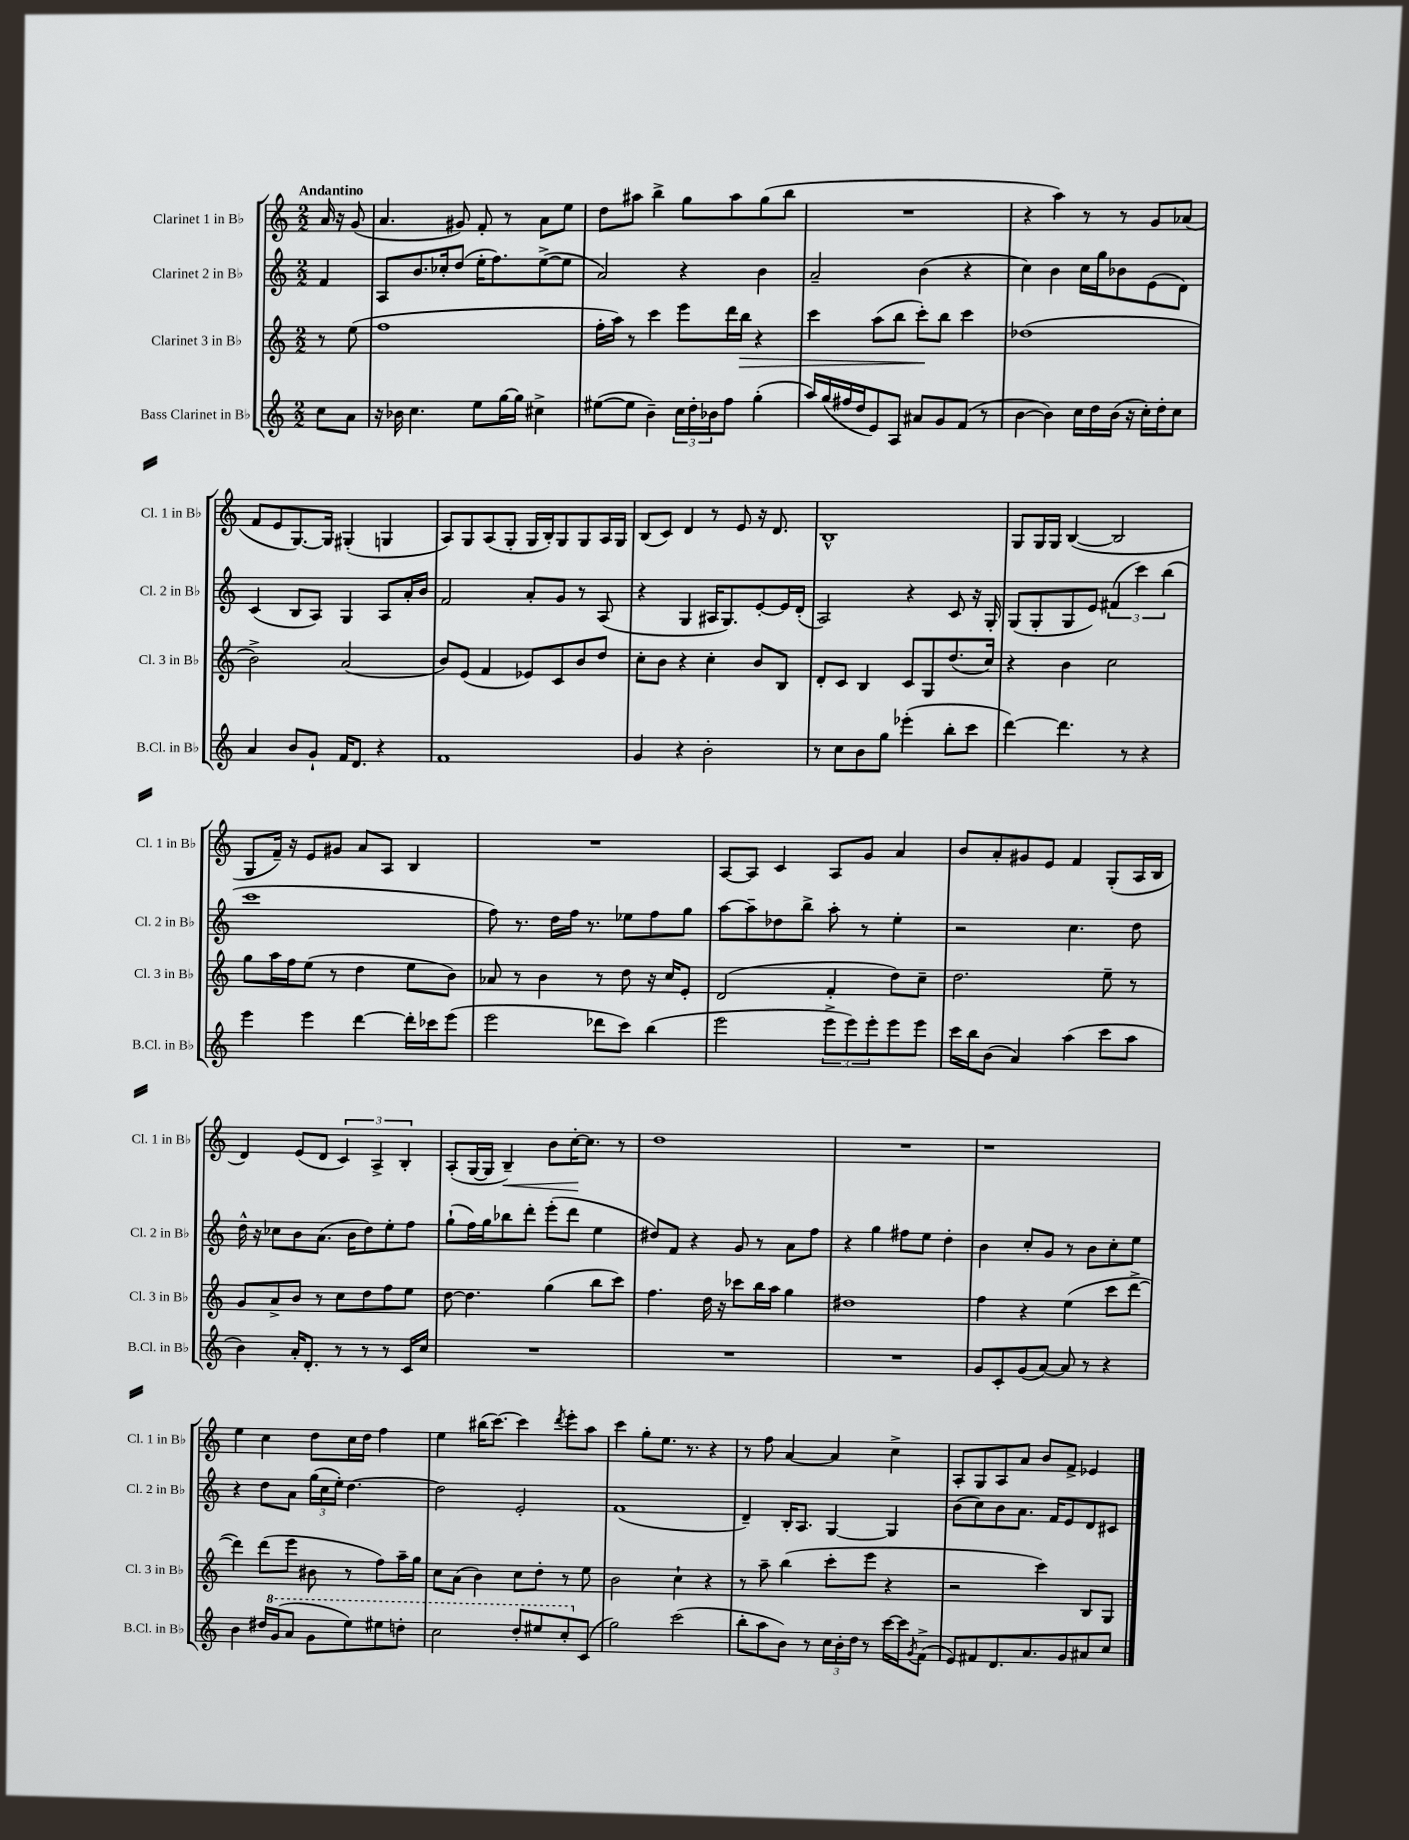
<<
\new StaffGroup <<
\new Staff = "s0" \with { instrumentName = "Clarinet 1 in Bb" shortInstrumentName = "Cl. 1 in Bb" } {
    \clef treble \key c \major \numericTimeSignature \time 2/2 \partial 4 \tempo "Andantino"
    a'16 r16 g'8( |
    a'4. gis'8) f'8-. r8 a'8 e''8 |
    d''8 ais''8 b''4-> g''8 ais''8 g''8( b''8 |
    R1 |
    r4 a''4) r8 r8 g'8 aes'8( |
    f'8 e'8 g8.~) g16 gis4-.( g4 |
    a8) g8 a8( g8-. g16 b16-.) g8 g8 a16 g16 |
    b8( c'8) d'4 r8 e'8 r16 d'8. |
    b1-^ |
    g8 g16 g16 b4~( b2 |
    g8 f'16--) r16 e'8 gis'8 a'8 a8 b4 |
    R1 |
    a8~ a8 c'4 a8 g'8 a'4 |
    b'8 a'8-. gis'8 e'8 f'4 g8-.( a16 b16 |
    d'4) e'8( d'8 \tuplet 3/2 { c'4) a4-> b4-. } |
    a8-.( g16~ g16 b4--\<) b'8 c''16~-.\! c''8. r8 |
    d''1 |
    R1 |
    r1 |
    e''4 c''4 d''8 c''16 d''16 f''4 |
    e''4 bis''16( c'''8.~) c'''4 \acciaccatura { d'''8 } e'''8-. a''8 |
    c'''4 g''8-. e''8. r8. r4 |
    r8 f''8 a'4~ a'4 c''4-> |
    a8-. g8 a8 a'8 b'8 f'8-> ees'4 \bar "|." |
}
\new Staff = "s1" \with { instrumentName = "Clarinet 2 in Bb" shortInstrumentName = "Cl. 2 in Bb" } {
    \clef treble \key c \major \numericTimeSignature \time 2/2 \partial 4
    f'4 |
    a8 b'8. ces''16-. d''8( e''16-. f''8.) e''8~->( e''8 |
    a'2) r4 b'4 |
    a'2-- b'4( r4 |
    c''4) b'4 c''16 g''16 bes'8 e'8( d'8) |
    c'4( b8 a8) g4 a8 a'16-. b'16 |
    f'2 a'8-. g'8 r8 a8( |
    r4 g4 ais16 g8.) e'8~-. e'16 d'16-.( |
    a2) r4 c'8 r16 g16-. |
    g8( g8-. g8 e'8) \tuplet 3/2 { fis'4( c'''4) b''4( } |
    c'''1 |
    f''8) r8. d''16 f''16 r8. ees''8 f''8 g''8 |
    a''8~ a''8-- des''8 b''8-> a''8-. r8 e''4-. |
    r2 c''4. d''8 |
    d''16-^ r16 ces''8 b'8 a'8.( b'16 d''8) e''8-. f''8 |
    g''8-!( f''16) g''16 bes''8 d'''8-. e'''8-.( d'''8 e''4 |
    dis''8) f'8 r4 g'8 r8 a'8 f''8 |
    r4 g''4 fis''8 e''8 d''4-. |
    b'4 c''8-. g'8 r8 b'8 c''8-. e''8 |
    r4 d''8 a'8 \tuplet 3/2 { g''16( c''16 e''16-.) } d''4.~ |
    d''2 e'2-. |
    f'1( |
    d'4--) b16-. a8. g4~ g4 |
    b'8( c''8) b'8 a'8. f'16 e'8 d'8 cis'8 \bar "|." |
}
\new Staff = "s2" \with { instrumentName = "Clarinet 3 in Bb" shortInstrumentName = "Cl. 3 in Bb" } {
    \clef treble \key c \major \numericTimeSignature \time 2/2 \partial 4
    r8 e''8( |
    f''1 |
    f''16-. a''16) r8 c'''4 e'''8 d'''16 b''16\> r4 |
    c'''4 a''8( b''8 c'''8-.\!) b''8 c'''4 |
    des''1( |
    b'2->) a'2( |
    b'8) e'8( f'4 ees'8) c'8 b'8 d''8 |
    c''8-. b'8 r4 c''4-. b'8 b8 |
    d'8-. c'8 b4 c'8 g8 d''8.( c''16) |
    r4 b'4 c''2 |
    g''8 a''16 f''16 e''8( r8 d''4 e''8 b'8) |
    aes'8 r8 b'4 r8 d''8 r16 c''16 e'8-. |
    d'2( f'4-. d''8) c''8-- |
    d''2. e''8-- r8 |
    g'8 a'8-> b'8 r8 c''8 d''8 f''8 e''8 |
    d''8~ d''4. g''4( b''8 c'''8) |
    f''4. d''16 r16 ces'''8 b''16 a''16 g''4 |
    dis''1 |
    f''4 r4 e''4( c'''8 d'''8~-> |
    d'''4) d'''8( e'''8 bis'8 r8 f''8) a''16-- g''16 |
    c''8 a'8( b'4) c''8 d''8-. r8 e''8 |
    b'2 c''4-! r4 |
    r8 a''8-- b''4( c'''8-. e'''8 r4 |
    r2 c'''4) b8 g8 \bar "|." |
}
\new Staff = "s3" \with { instrumentName = "Bass Clarinet in Bb" shortInstrumentName = "B.Cl. in Bb" } {
    \clef treble \key c \major \numericTimeSignature \time 2/2 \partial 4
    c''8 a'8 |
    r16 bes'16 c''4. e''8 g''16~ g''16 cis''4-> |
    eis''8~( eis''8 b'4--) \tuplet 3/2 { c''16 d''16-. bes'16 } f''8 g''4-.( |
    a''16) g''16( fis''16 d''16 e'8) a8 ais'8 g'8 f'8( r8 |
    b'4~ b'4) c''16 d''16 b'16( r16 c''16-.) d''16-. c''8 |
    a'4 b'8 g'8-! f'16 d'8. r4 |
    f'1 |
    g'4 r4 b'2-. |
    r8 c''8 b'8 g''8 ees'''4-.( b''8-. c'''8 |
    d'''4~) d'''4. r8 r4 |
    e'''4 e'''4 d'''4~ d'''16-. ces'''16 e'''8( |
    e'''2 des'''8 c'''8) b''4( |
    e'''2 \tuplet 3/2 { e'''8-> e'''8) e'''8-. } e'''8 e'''8 |
    c'''16 b''16 b'8( a'4) a''4( c'''8 a''8 |
    b'4) a'16-. d'8.-. r8 r8 r8 c'16 c''16 |
    R1 |
    R1 |
    R1 |
    g'8 c'8-. g'8( a'8~) a'8 r8 r4 |
    b'4 dis''16 \ottava #1 g''16( a''8 g''8 e'''8) eis'''8 d'''!8-. |
    c'''2 d'''8-. eis'''8 c'''8-. \ottava #0 c'8( |
    g''2) c'''2( |
    b''8-. a''8 b'8) r8 \tuplet 3/2 { c''16 b'16-. d''16 } r8 c'''16~ c'''16 \acciaccatura { g'8 } f'8->( |
    e'8) fis'8 d'8. a'8. g'8 ais'8 c''8 \bar "|." |
}
>>
>>
\layout { \context { \Score \remove "Bar_number_engraver" } }
